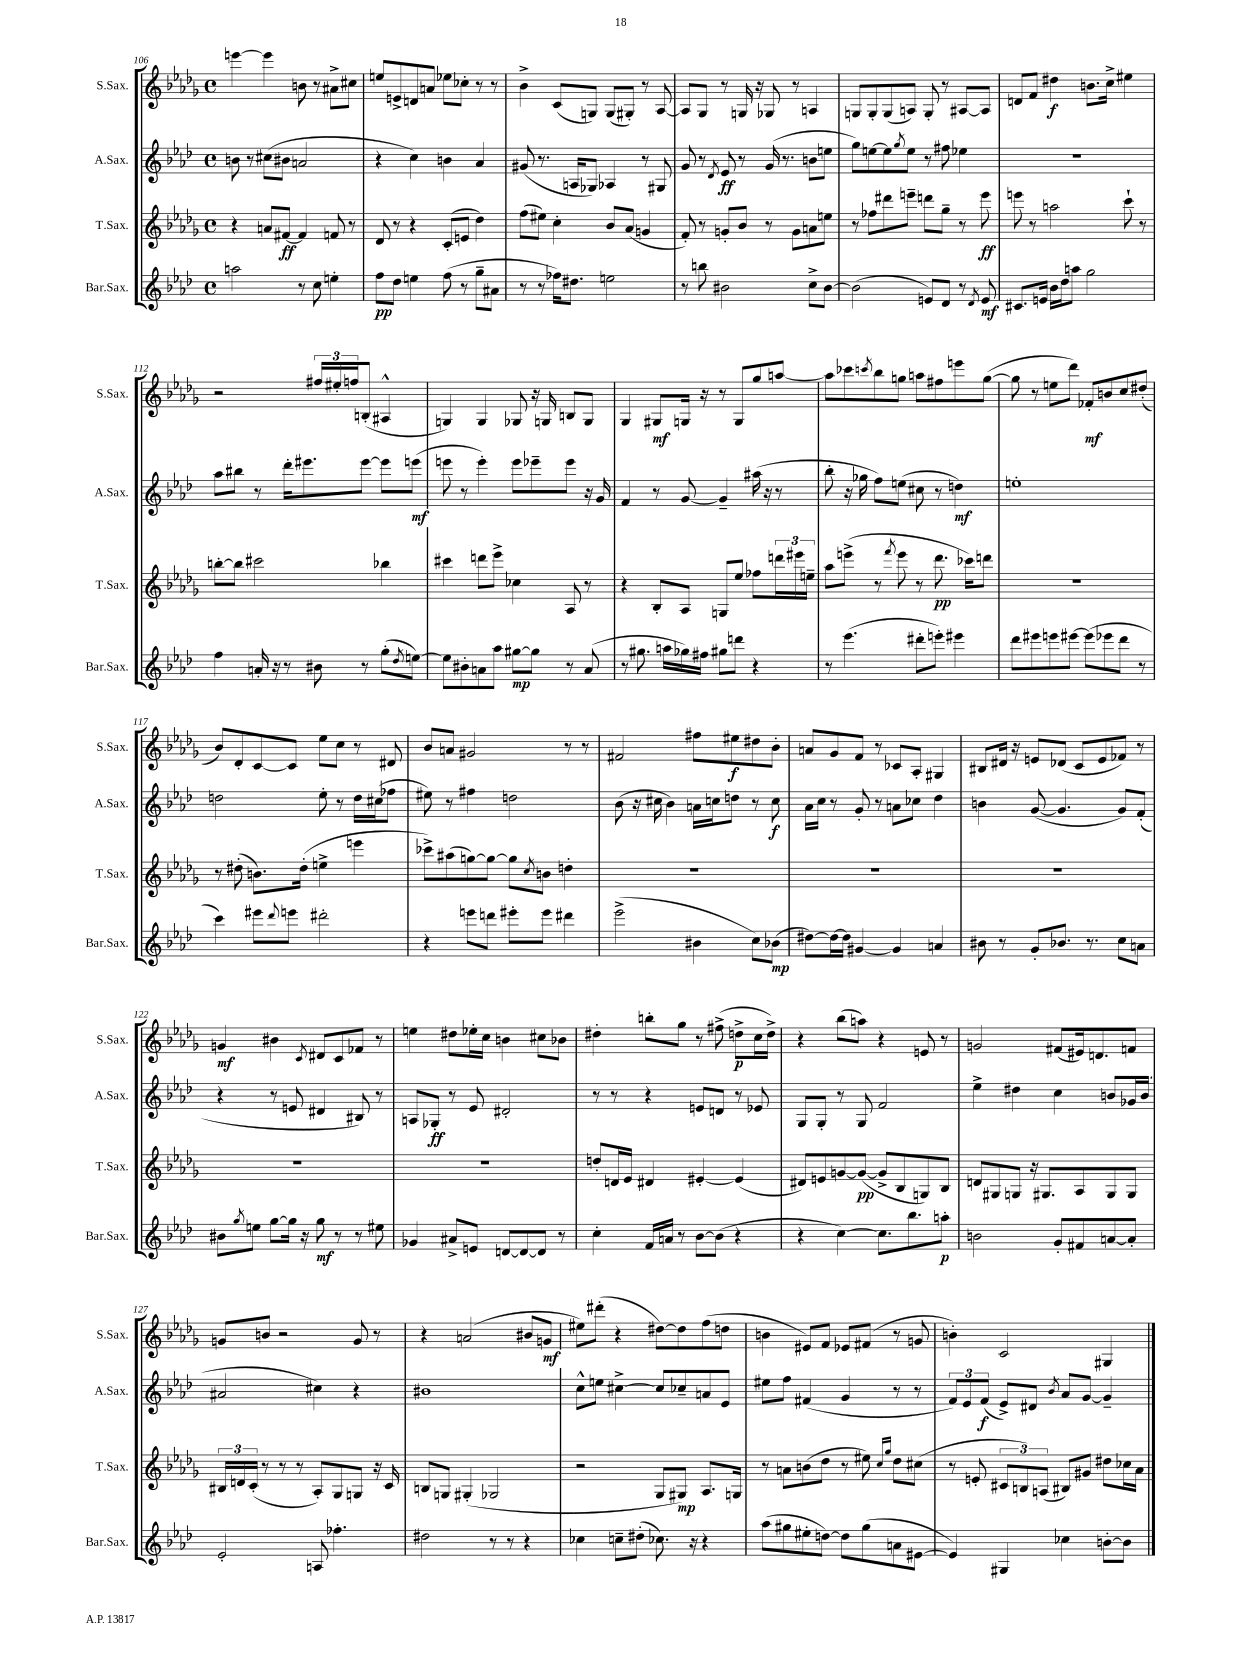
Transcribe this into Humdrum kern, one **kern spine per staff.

**kern	**kern	**kern	**kern
*staff4	*staff3	*staff2	*staff1
*clefG2	*clefG2	*clefG2	*clefG2
*k[b-e-a-d-]	*k[b-e-a-d-g-]	*k[b-e-a-d-]	*k[b-e-a-d-g-]
*M4/4	*M4/4	*M4/4	*M4/4
*met(c)	*met(c)	*met(c)	*met(c)
2aa\	4r	8b\	[4eee\
.	.	8r	.
.	8a/L	(8cc#\L	4eee\]
.	[8f#/J	8b#\J	.
8r	4f#/]	2a/	8b\
8cc\	.	.	8r
4ee'\	8f/	.	8a#^\L
.	8r	.	8cc#\J
=	=	=	=
8ff\L	8d-/	4r	8ee/L
8dd-\J	8r	.	8e^/
4ee\	4r	4cc\)	8d/
.	.	.	8a/J
(8ff\	(8c'/L	4b\	8ee-\L
8r	8e/J	.	8cc-'\J
8gg~\L	4dd-\)	4a-/	8r
8a#\J	.	.	8r
=	=	=	=
8r	(8ff\L	(8g#/	4b-^\
8r	8ee#\J)	8.r	.
16ff-\LK)	4cc'\	.	(8c/L
8.dd#\J	.	16A/LK	.
.	.	8G-/J)	8G/J)
2ee\	8b-/L	4A-/	(8G/L
.	(8a-/J	.	8G#'/J)
.	4g/	8r	8r
.	.	8G#/	[8A-/
=	=	=	=
8r	8f'/)	8g/	8A-/]L
8bb\	8r	8r	8G-/J
.	.	8qd-/	.
2b#\	8g'/L	8e-/	8r
.	8b-/J	8r	16G/
.	.	.	16r
.	8r	(16g/	8G-/
.	.	8.r	.
.	8g\L	.	8r
8cc^\L	8a\	8b\L	4A/
[8b#\J	8ee\J	8ee\J	.
=	=	=	=
(2b#\]	8r	8gg\L)	8G/L
.	8ff-\L	[8ee\	8G'/
.	8ddd#\	8ee\]	(8G/
.	.	8qgg/	.
.	8eee~\J	8ee\J	8A/J)
8e/L)	8ddd\L	8r	8G'/
8d-/J	8gg-~\J	8ff#\	8r
8r	8r	4ee-\	[8A#/L
8qd-/	.	.	.
8e/	8eee\	.	8A#/]J
=	=	=	=
8.c#/L	8eee\	1r	8d/L
.	8r	.	8f/J
16e/Jk	.	.	.
16b-\LL	2aa\	.	4dd#\
16dd-\J	.	.	.
8aa\J	.	.	.
2gg\	.	.	8.b\L
.	.	.	16cc^\Jk
.	8ccc`\	.	4ee#\
.	8r	.	.
=	=	=	=
4ff\	[8bb'\L	8aa-\L	2r
.	8bb\]J	8bb#\J	.
16a'/	2ccc#\	8r	.
16r	.	.	.
8r	.	16ddd-'\LK	.
.	.	8.eee#\	.
8b#\	.	.	24ff#/LL
.	.	.	24ee#'/
.	.	.	24ff/J
8r	.	[8eee#\J	(8B'/J
(8gg'\L	4bb-\	8eee#\]L	4A#^^/
8qdd-/	.	.	.
[8ee\J)	.	(8eee\J	.
=	=	=	=
8ee\]L	4ccc#\	8eee\	4G/)
8b#'\	.	8r	.
8a\	8ddd\L	4eee'\)	4G/
8aa-\J	8eee-^\J	.	.
[8gg#\L	4cc-\	8eee\L	8G-/
8gg#\]J	.	8eee-~\	16r
.	.	.	16G/
8r	8A-/	8eee-\J	8B/L
(8a/	8r	16r	8G/J
.	.	16g/	.
=	=	=	=
8r	4r	4f/	4G-/
8.gg#\	.	.	.
.	8B-'/L	8r	8G#/L
16aa\LL	.	.	.
16gg-\)	8A-/J	[8g/	16G/Jk
16ff#\JJ	.	.	16r
8gg#\L	8G/L	4g~/]	8r
8ddd\J	8ee-/J	.	8G/L
4r	8ff-\L	(16aa#\	8gg-/
.	.	16r	.
.	24ddd\L	8r	[8aa/J
.	24eee#\	.	.
.	24ee~\JJ	.	.
=	=	=	=
8r	8aa-\L	8bb-'\	8aa\]L
(4.eee-\	(8eee^\J	16r	8ccc-\
.	.	16gg-\	.
.	.	.	8qccc/
.	8r	8ff\L)	8bb-\
.	8qfff/	.	.
.	8eee\	(8ee\J	8gg\J
8ddd#'\L	8r	8cc#\	8aa\L
8eee'\J)	8.ddd-\	8r	8ff#\
4eee#\	.	4dd\)	8eee\
.	16ccc-\LK)	.	.
.	8ddd\J	.	([8gg\J
=	=	=	=
8ddd-\L	1r	1ee'	8gg\]
8eee#\	.	.	8r
8eee\	.	.	8ee\L
[8eee#\J	.	.	8ddd-\J)
(8eee#\]L	.	.	8f-'/L
8eee-\	.	.	8b/
8ddd-\J	.	.	8cc/
8r	.	.	(8dd#'/J
=	=	=	=
4ccc\)	8r	2dd\	8b-/L)
.	(8dd#'\	.	8d-'/
8eee#\L	8.b\L)	.	[8c/
8qqddd-/	.	.	.
8eee\J	.	.	8c/]J
.	(16dd#'\Jk	.	.
2ddd#'\	4ee^\	8ee-'\	8ee-\L
.	.	8r	8cc\J
.	4eee\	16dd\LL	8r
.	.	(16cc#\J	.
.	.	8ff-\J	8d#/
=	=	=	=
4r	8ccc-^\L)	8ee#\)	8b-/L
.	(8aa#\	8r	8a/J
8eee\L	[8gg\)	4ff#\	2g#/
8ddd\J	8gg\_J	.	.
8eee#'\L	8gg\]L	2dd\	.
.	8qcc/	.	.
8eee#\J	8b\J	.	.
4ddd#\	4dd'\	.	8r
.	.	.	8r
=	=	=	=
(2eee-^\	1r	(8b-\	2f#/
.	.	16r	.
.	.	16cc#\	.
.	.	4b-\)	.
4b#\	.	16a\LL	8ff#\L
.	.	16cc\J	.
.	.	8dd\J	8ee#\
8cc\L)	.	8r	8dd#\
(8b-\J	.	8cc\	8b-'\J
=	=	=	=
[8dd#\L)	1r	16a-\LL	8a/L
.	.	16cc\JJ	.
16dd#\_L	.	8r	8g-/
16dd#\]JJ	.	.	.
[4g#/	.	8g'/	8f/J
.	.	8r	8r
4g#/]	.	8a\L	8c-/L
.	.	8cc-\J	8A-'/J
4a/	.	4dd-\	4G#/
=	=	=	=
8b#\	1r	4b\	8B#/L
8r	.	.	16d#/Jk
.	.	.	16r
8g'/L	.	([8g/	8e/L
8.b-/J	.	4.g/]	(8d-/J
.	.	.	8c/L
8.r	.	.	.
.	.	.	8e/
8cc\L	.	8g/L)	8f-/J)
8a\J	.	(8f'/J	8r
=	=	=	=
8b#\L	1r	4r	4g/
8qgg/	.	.	.
8ee\J	.	.	.
[8gg\L	.	8r	4b#\
16gg\]Jk	.	8e/	.
16r	.	.	.
.	.	.	8qc/
8gg\	.	4d#/	8d#/L
8r	.	.	8c/
8r	.	8B#/)	8f-/J
8ee#\	.	8r	8r
=	=	=	=
4g-/	1r	8A/L	4ee\
.	.	8G-'/J	.
8a#^/L	.	8r	8dd#\L
8e/J	.	8e-/	16ee-'\L
.	.	.	16cc\JJ
[8d/L	.	2d#'/	4b\
8d/_	.	.	.
8d/]J	.	.	8cc#\L
8r	.	.	8b-\J
=	=	=	=
4cc'\	8dd'/L	8r	4dd#'\
.	16d/L	8r	.
.	16e-/JJ	.	.
16f/LL	4d#/	4r	8bb'\L
16a/JJ	.	.	.
8r	.	.	8gg-\J
[8b-\L	[4e#'/	8e/L	8r
(8b-\]J	.	8d/J	(8ff#^\
4r	(4e#/]	8r	8dd^\L
.	.	8e-/	16cc\L
.	.	.	16dd^\JJ)
=	=	=	=
4r	8d#/L)	8G/L	4r
.	8e/	8G'/J	.
[4cc\)	[8g/	8r	(8bb-\L
.	(8g/_J	8G/	8aa\J)
8.cc\]L	8g^/]L	2f/	4r
.	8B-/	.	.
8.bb-\	.	.	.
.	8G/)	.	8e/
8aa'\J	8B-/J	.	8r
=	=	=	=
2b\	8d/L	4ee-^\	2g/
.	8G#/	.	.
.	8G/J	4dd#\	.
.	16r	.	.
.	8.G#/L	.	.
8g'/L	.	4cc\	(8f#/L
8f#/	8A-/	.	16e#/k)
.	.	.	8.d/
[8a/	8G#/	8b/L	.
8a'/]J	8G#/J	16g-/L	8f/J
.	.	(16b/JJ	.
=	=	=	=
2e-'/	24B#/LL	2a#/	8g/L
.	24d/	.	.
.	(24c'/JJ	.	.
.	8r	.	8b/J
.	8r	.	2r
.	8r	.	.
8A/	8A-'/L)	4cc#\)	.
4.ff-'\	8G-/	.	.
.	8G/J	4r	8g/
.	16r	.	8r
.	16c/	.	.
=	=	=	=
2dd#\	8B/L	1b#	4r
.	8G/J	.	.
.	(4G#'/	.	(2a/
8r	2G-/	.	.
8r	.	.	.
4r	.	.	8b#/L
.	.	.	8g/J
=	=	=	=
4cc-\	2r	8cc^^\L	8ee#\L)
.	.	8ee\J	(8ddd#'\J
8cc~\L	.	[4cc#^\	4r
(8dd#'\J	.	.	.
8.cc-\)	8G-/L	8cc#/]L	[8dd#\L)
.	8G#/J)	8cc-~/	8dd#\]
16r	.	.	.
4r	8.A-/L	8a/	(8ff\
.	.	8e-/J	8dd\J
.	16G/Jk	.	.
=	=	=	=
(8aa-\L	8r	8ee#\L	4b\
8gg#\	8a\L	8ff\J	.
8ee#'\	(8b\	(4f#/	8e#/L)
[8dd\J)	8dd-\J	.	8f/J
8dd\]L	8r	4g/	8e-/L
(8gg#\	8ee#\)	.	(8f#/J
.	16qqcc/LL	.	.
.	16qqgg-/JJ	.	.
8a\	8dd-\L	8r	8r
[8e#\J	(8cc#\J	8r	8g/
=	=	=	=
4e#/])	8r	12f/L)	4b'\)
.	.	12e-/	.
.	8e'/	.	.
.	.	(12f/J	.
4G#/	12c#/L	8e-^/L)	2c/
.	12B/)	.	.
.	.	8d#/J	.
.	(12A/J	.	.
.	.	8qb-/	.
4cc-\	8B#/L)	8a-/L	.
.	8g#/J	[8g/J	.
[8b'\L	8dd#\L	4g~/]	4G#/
8b\]J	16cc-\L	.	.
.	16a-\JJ	.	.
==	==	==	==
*-	*-	*-	*-
